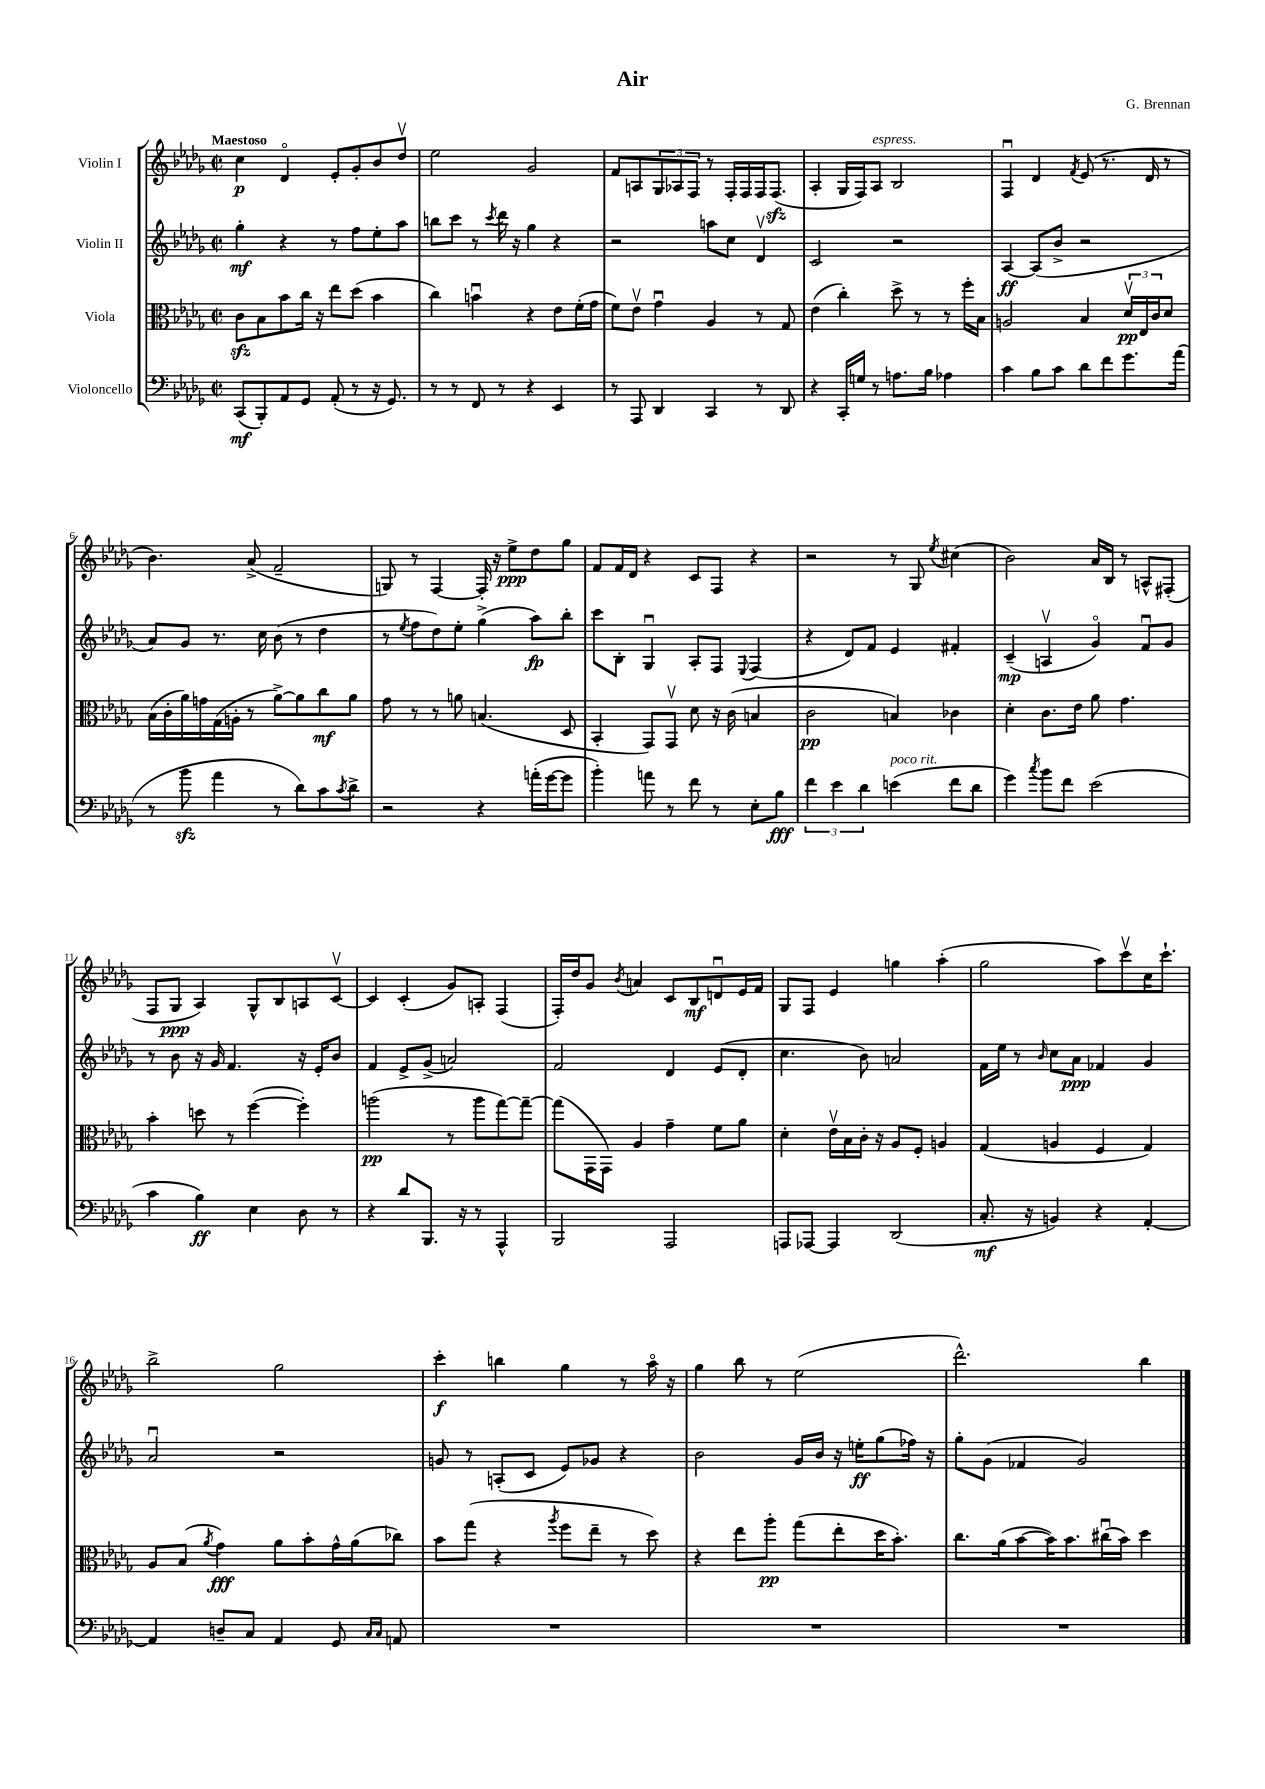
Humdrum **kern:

**kern	**kern	**kern	**kern
*staff4	*staff3	*staff2	*staff1
*clefF4	*clefC3	*clefG2	*clefG2
*k[b-e-a-d-g-]	*k[b-e-a-d-g-]	*k[b-e-a-d-g-]	*k[b-e-a-d-g-]
*M2/2	*M2/2	*M2/2	*M2/2
*met(c|)	*met(c|)	*met(c|)	*met(c|)
(8CC	8c	4gg-'	4cc
8BBB-')	8B-	.	.
8AA-	8b-	4r	4d-o
8GG-	16cc	.	.
.	16r	.	.
(8AA-'	8ee-	8r	8e-'
8r	(8dd-	8ff	8g-'
16r	4b-	8ee-'	8b-
8.GG-)	.	.	.
.	.	8aa-	8dd-v
=	=	=	=
8r	4cc)	8bb	2ee-
8r	.	8ccc	.
8FF	4bu	8r	.
.	.	8qccc	.
8r	.	16ddd-	.
.	.	16r	.
4r	4r	4gg-	2g-
4EE-	8e-	4r	.
.	(16f'	.	.
.	16g-	.	.
=	=	=	=
8r	8f)	2r	8f
8AAA-	8e-v	.	8A
4DD-	4g-u	.	12G-
.	.	.	12A-
.	.	.	12F
4CC	4A-	8aa	8r
.	.	8cc	16F'
.	.	.	16F
8r	8r	4d-v	16F
.	.	.	(8.F
8DD-	8G-	.	.
=	=	=	=
4r	(4e-	2c	4A-'
16CC'	4cc')	.	16G-
16G	.	.	16F)
8r	.	.	8A-
8.A	8dd-^	2r	2B-
.	8r	.	.
16B-	.	.	.
4A-	8r	.	.
.	16ff'	.	.
.	16B-	.	.
=	=	=	=
4c	2A	[4A-	4Fu
8B-	.	(8A-]	4d-
8c	.	8b-^	.
.	.	.	8qf
8d-	4B-	2r	(8e-
8f	.	.	8.r
8.g-	24d-v	.	.
.	24E-	.	.
.	.	.	16d-
.	24c	.	.
.	8d-	.	8r
(16a-	.	.	.
=	=	=	=
8r	(16B-	8a-)	4.b-)
.	16c'	.	.
8b-	16a-)	8g-	.
.	16g	.	.
4a-	(16G-	8.r	.
.	16A'	.	.
.	8r	.	(8a-^
.	.	16cc	.
8r	[8a-^)	(8b-	2f~
8d-)	8a-]	8r	.
8c	8cc	4dd-	.
8qc	.	.	.
8d-^	8a-	.	.
=	=	=	=
2r	8g-	8r	8G)
.	.	8qee-	.
.	8r	8ff	8r
.	8r	8dd-)	[4F
.	8a	8ee-'	.
4r	(4.B	(4gg-^	16F']
.	.	.	16r
.	.	.	8ee-^
(16a'	.	8aa-)	8dd-
[16g-	.	.	.
8g-]	8D-	8bb-'	8gg-
=	=	=	=
4b-')	4BB-'	8ccc	8f
.	.	8B-'	16f
.	.	.	16d-
8a	8GG-)	4G-u	4r
8r	8GG-v	.	.
8f	8d-	8A-'	8c
8r	16r	8F	8F
.	(16c	.	.
.	.	8qqE-	.
8E-'	4B	(4F	4r
8B-	.	.	.
=	=	=	=
6f	2c	4r	2r
6e-	.	.	.
.	.	8d-)	.
6d-	.	.	.
.	.	8f	.
(4e	4B)	4e-	8r
.	.	.	8G-
.	.	.	8qee-
8f	4c-	4f#'	(4cc#
8d-	.	.	.
=	=	=	=
4g-)	4d-'	(4c~	2b-)
8qcc	.	.	.
8b-	8.c	4Av	.
8f	.	.	.
.	16e-	.	.
(2e-	8a-	4g-o)	16a-
.	.	.	16B-
.	4.g-	.	8r
.	.	8fu	8A^^
.	.	8g-	(8F#'
=	=	=	=
4c	4b-'	8r	8F
.	.	8b-	8G-
4B-)	8dd	16r	4A-)
.	.	16g-	.
.	8r	4.f	.
4E-	([4ff	.	8G-^^
.	.	.	8B-
8D-	4ff'])	16r	8A
.	.	16e-'	.
8r	.	8b-	[8cv
=	=	=	=
4r	(2aa	4f	4c]
8d-	.	8e-^	(4c'
8.BBB-	.	(8g-^	.
.	8r	2a)	8g-)
16r	.	.	.
8r	8aa	.	8A'
4AAA-^^	[8gg-)	.	(4F
.	8gg-~_	.	.
=	=	=	=
2BBB-	(8gg-]	2f	16F')
.	.	.	16dd-
.	16GG-	.	8g-
.	16GG-)	.	.
.	.	.	8qb-
.	4A-	.	4a
2AAA-	4g-~	4d-	8c
.	.	.	8B-
.	8f	(8e-	8du
.	8a-	8d-'	16e-
.	.	.	16f
=	=	=	=
8AAA	4d-'	4.cc	8G-
[8AAA-	.	.	8F
4AAA-]	16e-v	.	4e-
.	16B-	.	.
.	16c'	8b-)	.
.	16r	.	.
(2DD-	8A-	2a	4gg
.	8F'	.	.
.	4A	.	(4aa-'
=	=	=	=
8.C'	(4G-	16f	2gg-
.	.	16ee-	.
.	.	8r	.
16r	.	.	.
.	.	16qqb-	.
4BB)	4A	8cc	.
.	.	8a-	.
4r	4F	4f-	8aa-)
.	.	.	8cccv
[4AA-'	4G-)	4g-	16cc
.	.	.	8.ccc`
=	=	=	=
4AA-]	8A-	2a-u	2bb-^
.	(8B-	.	.
.	8qa-	.	.
8D~	4g-)	.	.
8C	.	.	.
4AA-	8a-	2r	2gg-
.	8b-'	.	.
8GG-	16g-^^	.	.
.	(16a-	.	.
16qqC	.	.	.
16qqC	.	.	.
8AA	8cc-)	.	.
=	=	=	=
1r	8b-	8g	4ccc'
.	(8gg-	8r	.
.	4r	(8A'	4bb
.	.	8c	.
.	8qaa-	.	.
.	8ff	8e-)	4gg-
.	8ee-~	8g-	.
.	8r	4r	8r
.	8dd-)	.	16aa-o
.	.	.	16r
=	=	=	=
1r	4r	2b-	4gg-
.	8ee-	.	8bb-
.	8aa-'	.	8r
.	(8gg-	16g-	(2ee-
.	.	16b-	.
.	8ee-'	16r	.
.	.	16ee'	.
.	16dd-	(8gg-	.
.	8.b-')	.	.
.	.	16ff-)	.
.	.	16r	.
=	=	=	=
1r	8.cc	8gg-'	2.ddd-^^)
.	.	(8g-	.
.	(16a-	.	.
.	[8b-	4f-	.
.	16b-])	.	.
.	8.b-	.	.
.	.	2g-)	.
.	(16cc#u	.	.
.	16b-)	.	.
.	4dd-	.	4bb-
==	==	==	==
*-	*-	*-	*-
